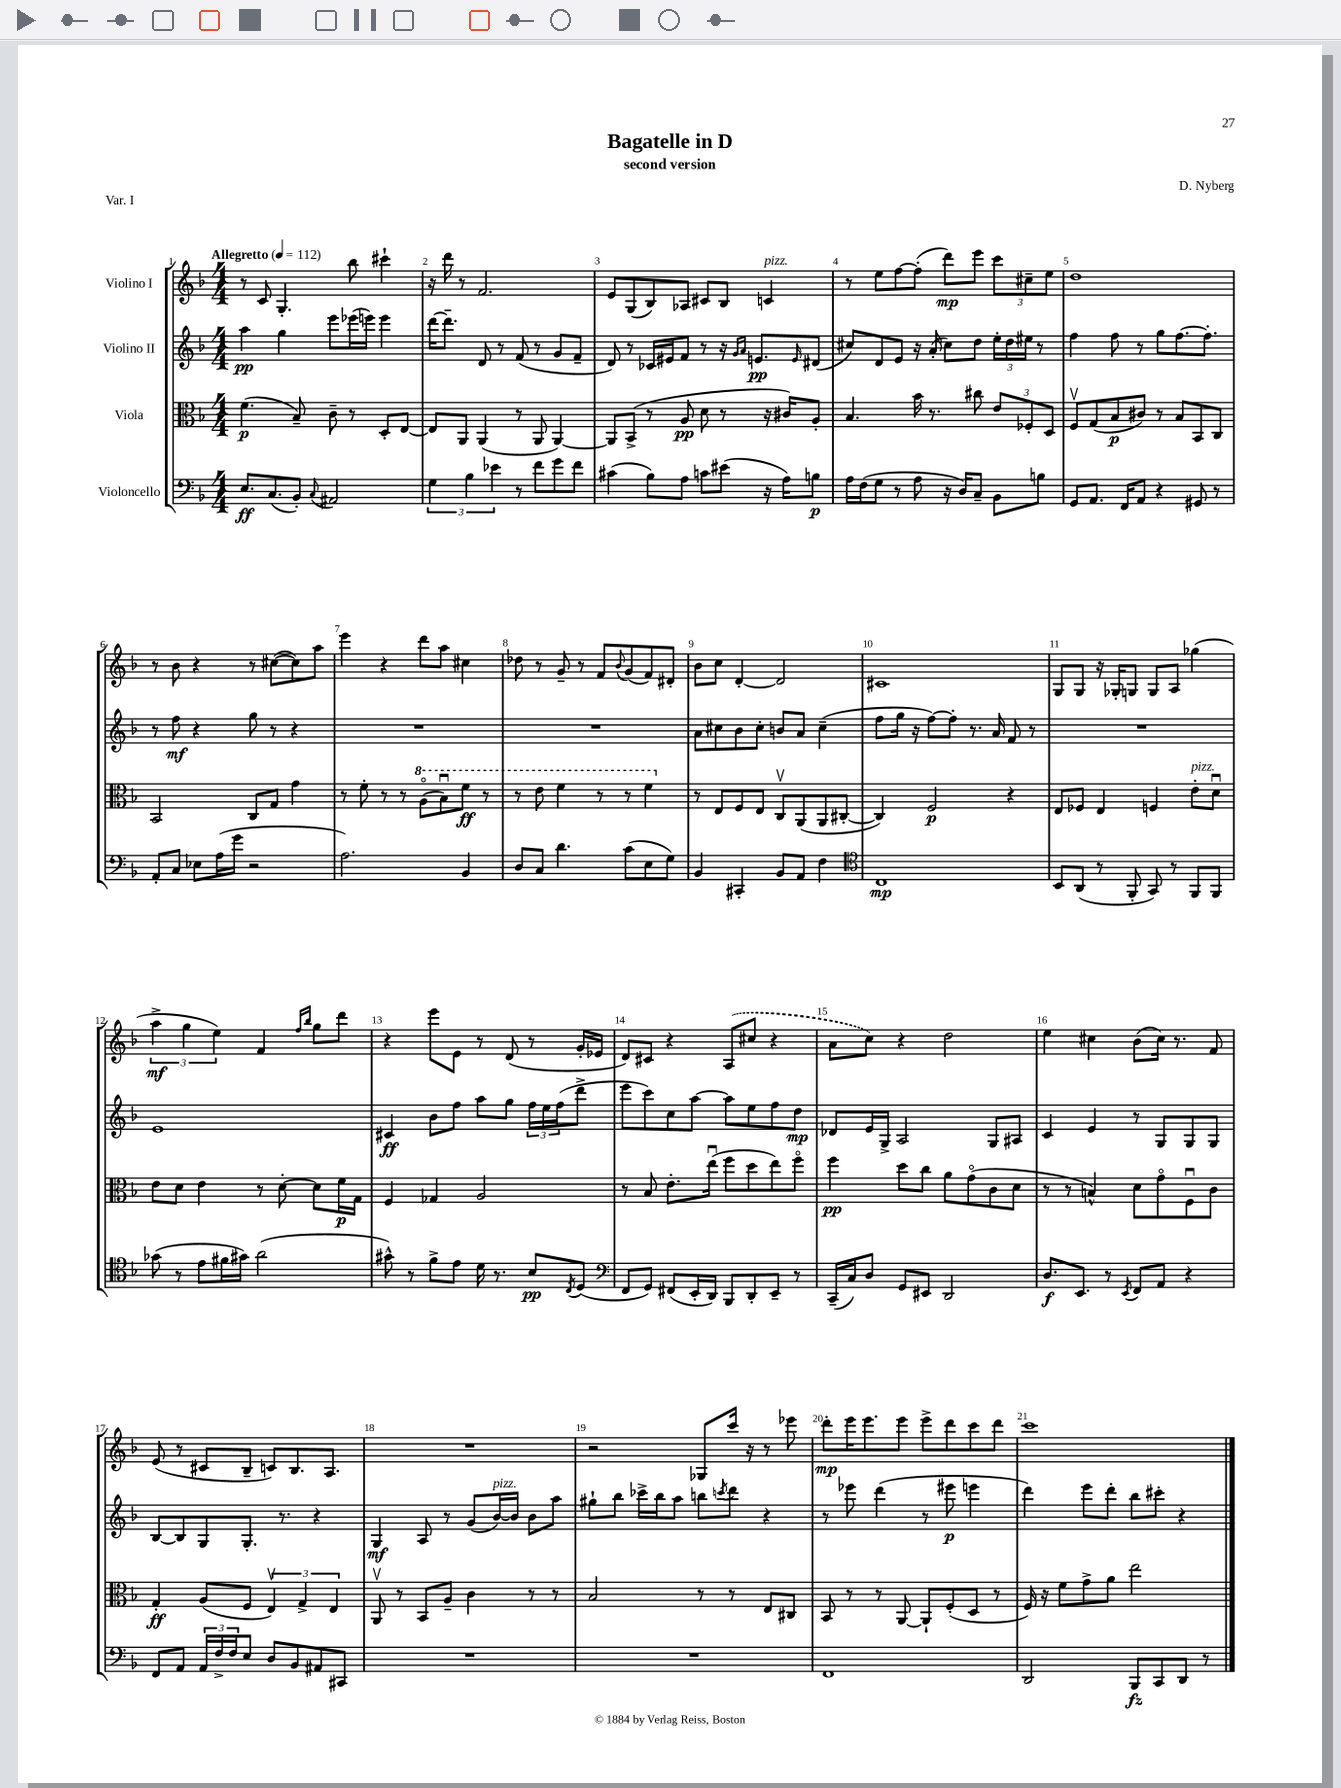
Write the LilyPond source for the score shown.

\header { title = "Bagatelle in D" composer = "D. Nyberg" subtitle = "second version" piece = "Var. I" }
<<
\new StaffGroup <<
\new Staff = "s0" \with { instrumentName = "Violino I" } {
    \clef treble \key f \major \numericTimeSignature \time 4/4 \tempo "Allegretto" 4 = 112
    r8 c'8 g4.-. bes''8 cis'''4-! |
    r16 d'''16 r8 f'2. |
    e'8 g8( bes8) aes8 cis'8 bes8 c'4^\markup { \italic "pizz." } |
    r8 e''8 f''8~ f''8-.( d'''8\mp) e'''8 \tuplet 3/2 { c'''8 cis''8-- e''8 } |
    d''1 |
    r8 bes'8 r4 r8 cis''8~( cis''8) a''8 |
    e'''4 r4 d'''8 a''8 cis''4 |
    des''8 r8 g'8-- r8 f'8 \appoggiatura { bes'8 } g'8( f'8) dis'8-. |
    bes'8 c''8 d'4~-. d'2 |
    cis'1 |
    g8 g8 r16 ges16-. g8 g8 a8 ges''4( |
    \tuplet 3/2 { a''4->\mf g''4 e''4) } f'4 \grace { f''16 bes''16 } g''8 d'''8 |
    r4 e'''8 e'8 r8 d'8( r8 g'16-. ees'16 |
    d'8) cis'8 r4 \once \slurDashed a8( cis''8 r4 |
    a'8 c''8) r4 d''2 |
    e''4 cis''4 bes'8( cis''16) r8. f'8 |
    e'8( r8 cis'8 bes8-- c'8) bes8. a8. |
    R1 |
    r2 ges8 c'''16 r16 r8 ees'''8 |
    d'''8-.\mp e'''16 e'''8. e'''8 e'''8-> d'''8 c'''8 d'''8 |
    c'''1 \bar "|." |
}
\new Staff = "s1" \with { instrumentName = "Violino II" } {
    \clef treble \key f \major \numericTimeSignature \time 4/4
    a''4\pp g''4 e'''8 ees'''16( e'''16) e'''4 |
    d'''16~ d'''8.-- d'8 r8 f'8( r8 g'8 f'8-- |
    d'8) r8 ces'16 eis'16 f'8 r8 r16 \grace { g'16 a'16 } e'8.\pp \grace { e'16 } dis'8( |
    cis''8) d'8 e'8 r16 a'16-.( cis''8) d''8 \tuplet 3/2 { e''16-. d''16 eis''16 } r8 |
    f''4 f''8 r8 g''8 f''8.~ f''8.-. |
    r8 f''8\mf r4 g''8 r8 r4 |
    R1 |
    R1 |
    a'8 cis''8 bes'8 cis''8-. b'8 a'8 cis''4--( |
    f''8 g''16 r16 f''8~) f''8-. r8. a'16 f'8 r8 |
    R1 |
    e'1 |
    cis'4\ff bes'8 f''8 a''8 g''8 \tuplet 3/2 { f''16 e''16 f''16( } d'''8-> |
    e'''8 c'''8) c''8 a''8~ a''8 e''8 f''8 d''8\mp |
    des'8 e'16 g16-> a2 g8 ais8 |
    c'4 e'4 r8 g8 g8 g8 |
    bes8~ bes8 g8 g8.-. r8. r4 |
    g4\mf a8 r8 g'8( bes'16~^\markup { \italic "pizz." }) bes'16 bes'8 a''8 |
    gis''8-! bes''8 ces'''16-> bes''16 a''8 b''8 \acciaccatura { c'''8 } d'''8 r4 |
    r8 ees'''8 d'''4( r8 eis'''8\p e'''4 |
    d'''4) e'''8 d'''8-. bes''8 cis'''8-. r4 \bar "|." |
}
\new Staff = "s2" \with { instrumentName = "Viola" } {
    \clef alto \key f \major \numericTimeSignature \time 4/4
    f'4.\p( bes8--) c'8-- r8 d8-. e8~ |
    e8 a,8 a,4( r8 a,8 a,4~) |
    a,8 bes,8->( r8 a8\pp d'8 r8 r16 cis'16) a8-. |
    bes4. bes'16 r8. cis''8 \tuplet 3/2 { e'8 fes8-. d8 } |
    f8\upbow g8( bes8\p cis'8) r8 bes8 bes,8 c8 |
    bes,2 c8 g8 g'4 |
    r8 f'8-. r8 r8 \ottava #1 a'8\flageolet( bes'8\downbow) f''8\ff r8 |
    r8 e''8 f''4 r8 r8 f''4 \ottava #0 |
    r8 e8 f8 e8 c8\upbow a,8( a,8 cis8~-. |
    cis4) f2\p r4 |
    e8 fes8 e4 f4 e'8-.^\markup { \italic "pizz." } d'8\downbow |
    e'8 d'8 e'4 r8 d'8~-. d'8 f'16\p g16 |
    f4 ges4 a2 |
    r8 bes8 e'8.-. e''16\downbow( f''8 d''8 e''8) f''8\flageolet |
    f''4\pp d''8 c''8 a'8 g'8\flageolet( c'8 d'8 |
    r8 r8 b4-^) d'8 g'8\flageolet f8\downbow c'8 |
    g4-.\ff a8( f8 \tuplet 3/2 { e4\upbow) g4-> e4 } |
    a,8\upbow r8 bes,8 a8-- c'4 r8 r8 |
    bes2 r8 r8 e8 cis8 |
    bes,8 r8 r8 a,8~ a,8-! f8-.( d8 r8 |
    f16) r16 f'8 g'8-> a'8 e''2 \bar "|." |
}
\new Staff = "s3" \with { instrumentName = "Violoncello" } {
    \clef bass \key f \major \numericTimeSignature \time 4/4
    e8.\ff c8.( bes,8-.) \appoggiatura { c8 } ais,2 |
    \tuplet 3/2 { g4 bes4 ees'4 } r8 f'8 g'8 f'8 |
    cis'4( bes8) a8 c'8 eis'8( r16 a16) b8\p |
    a16 f16( g8 r8 a8 r16 d16) c8-- bes,8 b8 |
    g,8 a,8. f,16 a,8 r4 gis,8 r8 |
    a,8-. c8 ees8 a16( g'16 r2 |
    a2.) bes,4 |
    d8 c8 d'4. c'8( e8 g8) |
    bes,4 cis,4-. bes,8 a,8 f4 |
    \clef tenor c1\mp |
    bes,8 a,8( r8 f,8-. g,8) r8 f,8 f,8 |
    ges'8( r8 e'8 fis'16 gis'16) a'2( |
    gis'8-^) r8 f'8-> e'8 d'16 r8. bes8\pp \acciaccatura { c8 } d8( |
    \clef bass f,8 g,8) fis,8( e,16-. d,16) bes,,8 d,8-. e,8-- r8 |
    c,16--( c16) d8 g,8 eis,8 d,2 |
    d8.\f e,8. r8 \acciaccatura { e,8 } f,8 a,8 r4 |
    f,8 a,8 \tuplet 3/2 { a,16 f16-> f16 } e8 d8 bes,8 ais,8 cis,8 |
    R1 |
    R1 |
    f,1 |
    d,2 bes,,8\fz c,8 d,8 r8 \bar "|." |
}
>>
>>
\layout { \context { \Score \override BarNumber.break-visibility = ##(#f #t #t) barNumberVisibility = #all-bar-numbers-visible } }
